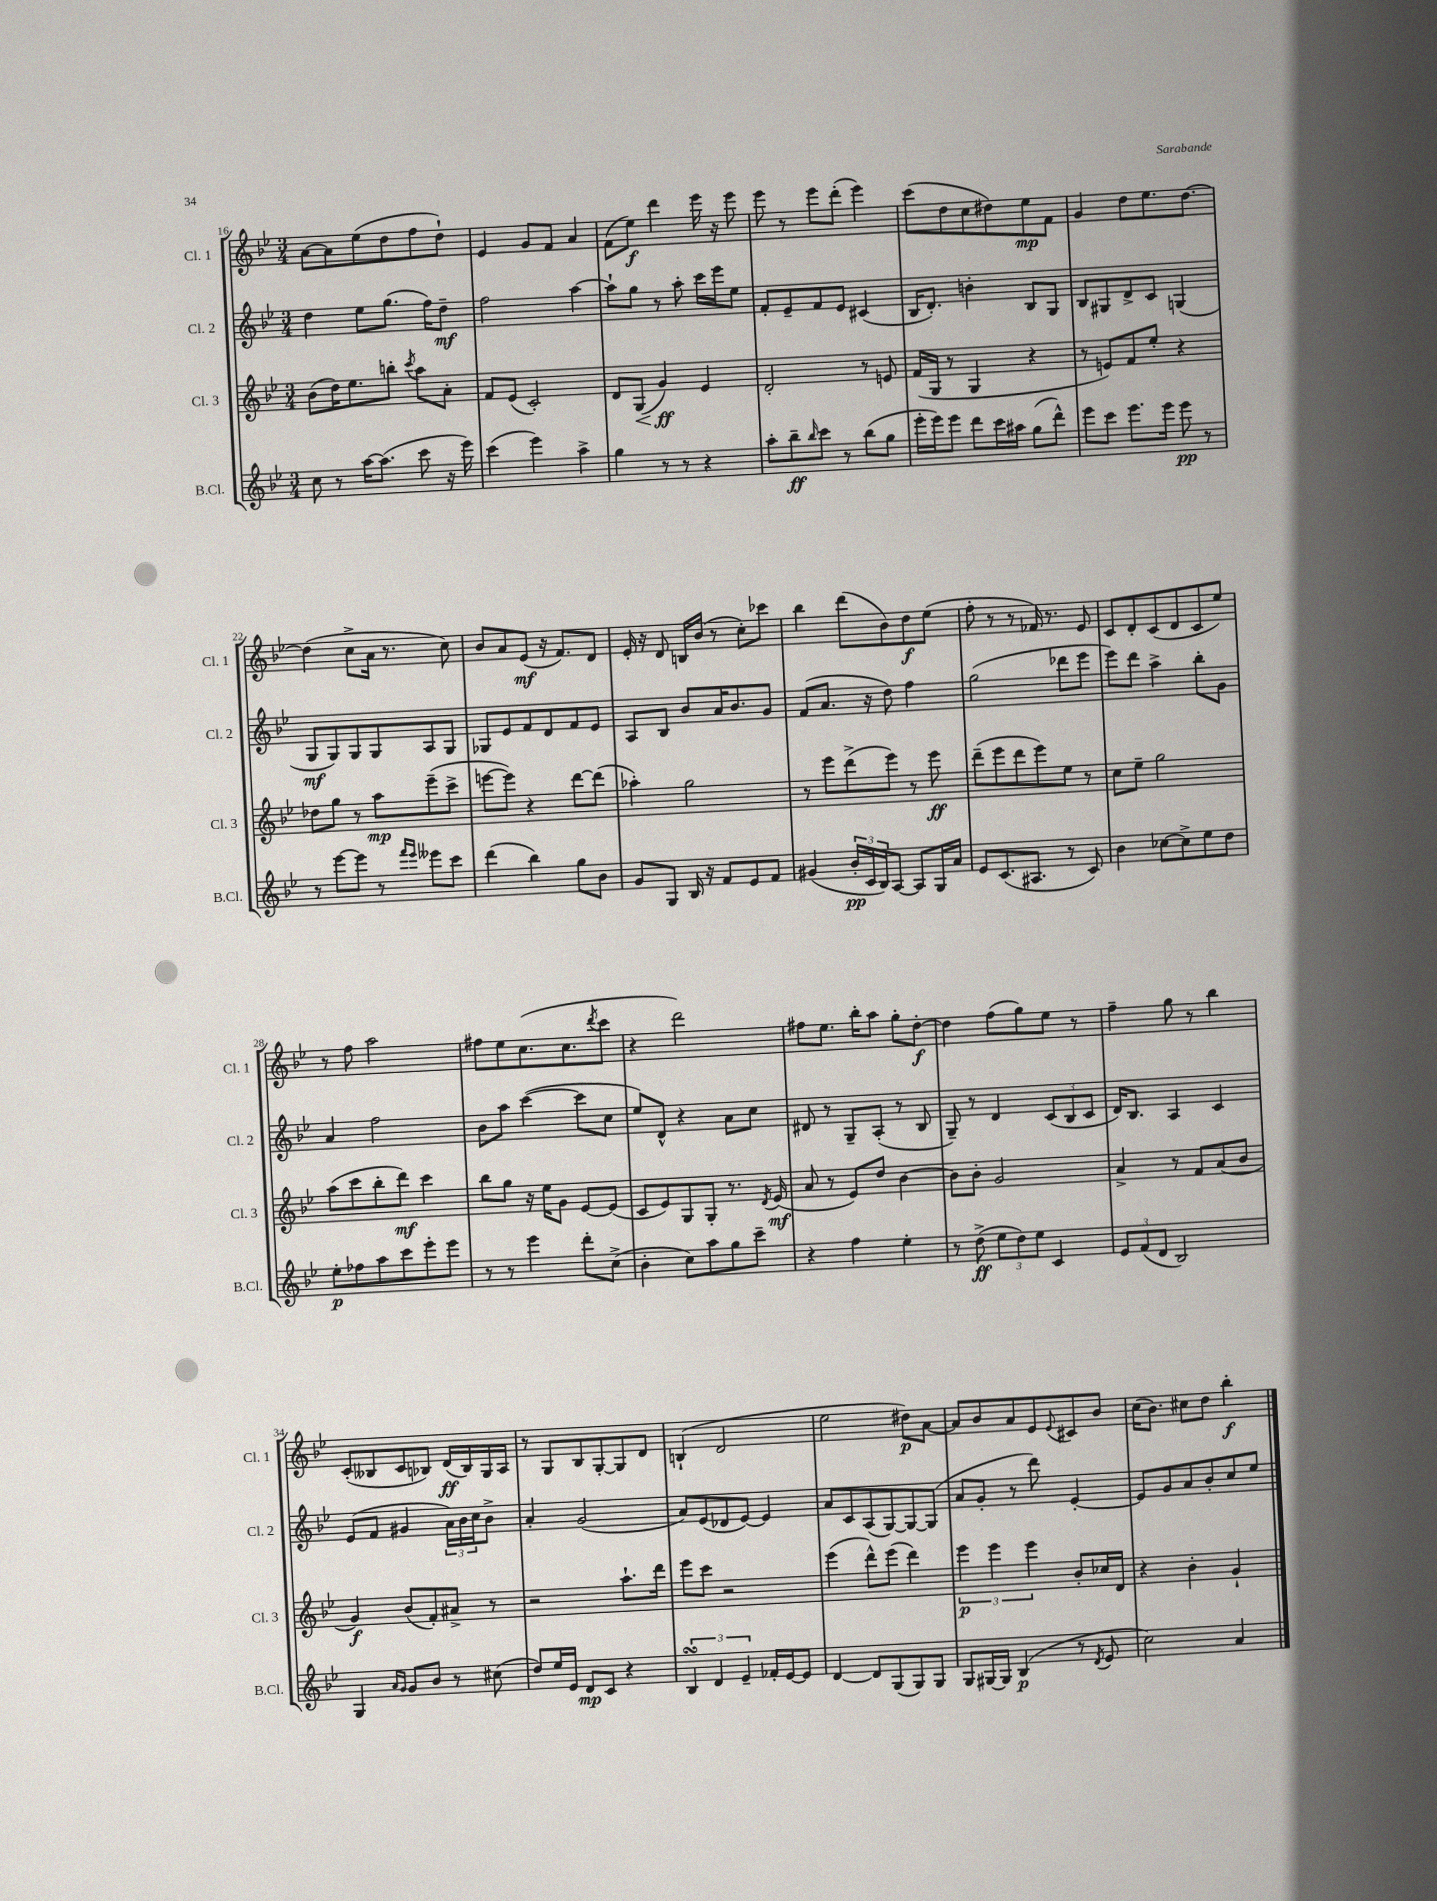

**kern	**dynam	**kern	**dynam	**kern	**dynam	**kern	**dynam
*part4	*part4	*part3	*part3	*part2	*part2	*part1	*part1
*staff4	*staff4	*staff3	*staff3	*staff2	*staff2	*staff1	*staff1
*I"B.Cl.	*	*I"Cl. 3	*	*I"Cl. 2	*	*I"Cl. 1	*
*I'B.Cl.	*	*I'Cl. 3	*	*I'Cl. 2	*	*I'Cl. 1	*
*clefG2	*	*clefG2	*	*clefG2	*	*clefG2	*
*k[b-e-]	*	*k[b-e-]	*	*k[b-e-]	*	*k[b-e-]	*
*M3/4	*	*M3/4	*	*M3/4	*	*M3/4	*
=16	=16	=16	=16	=16	=16	=16	=16
8cc\	.	(8b-\L	.	4dd\	.	[8a\L	.
8r	.	16dd\K)	.	.	.	8a\]	.
.	.	8.ee-\	.	.	.	.	.
[16aa\KL	.	.	.	8ee-\L	.	(8ee-\	.
(8.aa\J]	.	.	.	.	.	.	.
.	.	8bbn'\J	.	(8.gg\J	.	8dd\	.
.	.	8qccc/	.	.	.	.	.
8ccc\	.	8aa\L	.	.	.	8ff\	.
.	.	.	.	16ff\KL)	.	.	.
16r	.	8a'\J	.	8dd~\J	mf	8dd`\J)	.
16eee-\)	.	.	.	.	.	.	.
=17	=17	=17	=17	=17	=17	=17	=17
(4ccc\	.	8f/L	.	2ff\	.	4e-/	.
.	.	(8e-/J	.	.	.	.	.
4eee-\)	.	2c'/)	.	.	.	8g/L	.
.	.	.	.	.	.	8f/J	.
4aa^\	.	.	.	[4aa\	.	4a/	.
=18	=18	=18	=18	=18	=18	=18	=18
4gg\	.	8d/L	.	8aa`\L]	.	(8f\L	.
!	!	!	!LO:HP:b	!	!	!	!
.	.	(8G/J	<	8gg\J	.	8ee-\J)	f
8r	.	4g/)	ff	8r	.	4ddd\	.
8r	.	.	.	8aa'\	.	.	.
4r	.	4e-/	[	16ccc\LL	.	16eee-\	.
.	.	.	.	16eee-\J	.	16r	.
.	.	.	.	8ee-\J	.	8eee-\	.
=19	=19	=19	=19	=19	=19	=19	=19
8aa'\L	.	2d'/	.	8f'/L	.	8eee-\	.
8bb-~\	ff	.	.	8e-~/	.	8r	.
16qqbb-/	.	.	.	.	.	.	.
8ccc\J	.	.	.	8f/	.	8eee-\L	.
8r	.	.	.	8e-/J	.	(8ddd'\J	.
(8bb-\L	.	8r	.	(4c#X/	.	4eee-\)	.
8gg\J	.	8en/	.	.	.	.	.
=20	=20	=20	=20	=20	=20	=20	=20
16eee-'\LL	.	(16f/LL	.	16B-/KL	.	(8ccc\L	.
16eee-\J)	.	16G/JJ	.	8.d'/J)	.	.	.
8eee-\J	.	8r	.	.	.	8dd\	.
8ddd\L	.	4G/	.	4bn'\	.	8cc\	.
16ccc\L	.	.	.	.	.	8dd#X\)	.
16aa#X\JJ	.	.	.	.	.	.	.
(8gg\L	.	4r	.	8B-/L	.	8ee-\	mp
8ddd^^\J)	.	.	.	8G/J	.	8f\J	.
=21	=21	=21	=21	=21	=21	=21	=21
8eee-\L	.	8r	.	8B-/L	.	4g/	.
8ccc\J	.	8en/L)	.	8G#X/	.	.	.
8.eee-\L	.	8f/	.	8d^/	.	8dd\L	.
.	.	8ee-'/J	.	8c/J	.	8.ee-\	.
16eee-\Jk	.	.	.	.	.	.	.
8eee-\	pp	4r	.	(4Gn/	.	.	.
.	.	.	.	.	.	[8.dd\J	.
8r	.	.	.	.	.	.	.
!!LO:LB:g=z
=22	=22	=22	=22	=22	=22	=22	=22
8r	.	8dd-X\L	.	8G/L	mf	(4dd\]	.
[8eee-\L	.	8gg\J	.	8G/)	.	.	.
8eee-\J]	.	8r	.	8G/	.	8cc^\L	.
8r	.	8aa\L	mp	8G/	.	16a\Jk	.
.	.	.	.	.	.	8.r	.
16qqfff/LL	.	.	.	.	.	.	.
16qqeee-/JJ	.	.	.	.	.	.	.
8eee--X\L	.	(8eee-~\	.	8A/	.	.	.
8ccc\J	.	8ccc^\J	.	8G/J	.	8cc\)	.
=23	=23	=23	=23	=23	=23	=23	=23
(4ddd\	.	[8eeen\L	.	8G-X/L	.	8b-/L	.
.	.	8eee\J])	.	8e-/	.	8a/	.
4bb-\)	.	4r	.	8f/	.	(8e-/J	mf
.	.	.	.	8d/	.	16r	.
.	.	.	.	.	.	8.f/L)	.
8gg\L	.	[8ddd\L	.	8f/	.	.	.
8b-\J	.	(8ddd\J]	.	8e-/J	.	8d/J	.
=24	=24	=24	=24	=24	=24	=24	=24
8g/L	.	4aa-X'\)	.	8A/L	.	16e-'/	.
.	.	.	.	.	.	16r	.
8G/J	.	.	.	8B-/J	.	8d/	.
16B-/	.	2gg\	.	8b-/L	.	16Bn/LL	.
16r	.	.	.	.	.	(16b-/JJ	.
8f/L	.	.	.	16a/K	.	8r	.
.	.	.	.	8.b-/	.	.	.
8e-/	.	.	.	.	.	8cc'\L)	.
8f/J	.	.	.	8g/J	.	8ccc-X\J	.
=25	=25	=25	=25	=25	=25	=25	=25
(4g#X/	.	8r	.	(8f/L	.	4bb-\	.
.	.	8eee-\L	.	8.a/J	.	.	.
24b-'/LL	pp	(8ddd^\	.	.	.	(8ddd\L	.
24c/	.	.	.	.	.	.	.
.	.	.	.	16r	.	.	.
24B-/J)	.	.	.	.	.	.	.
[8A/J	.	8eee-\J)	.	8dd\)	.	8b-\)	.
8A/L]	.	8r	.	4ff\	.	8dd\	f
16G/L	.	8eee-\	ff	.	.	(8ee-\J	.
16a/JJ	.	.	.	.	.	.	.
=26	=26	=26	=26	=26	=26	=26	=26
8e-/L	.	(8ddd~\L	.	(2gg\	.	8ff'\	.
(8.c/	.	8eee-\	.	.	.	8r	.
.	.	8ddd\	.	.	.	8r	.
8.A#X/J	.	.	.	.	.	.	.
.	.	8eee-\)	.	.	.	16f-X/)	.
.	.	.	.	.	.	8.r	.
8r	.	8ee-\J	.	8ddd-X\L	.	.	.
8c/)	.	8r	.	8eee-\J	.	8e-/	.
=27	=27	=27	=27	=27	=27	=27	=27
4b-\	.	8cc\L	.	8eee-\L)	.	8c/L	.
.	.	8ee-~\J	.	8ddd\J	.	8d'/	.
[8cc-X\L	.	2gg\	.	4aa^\	.	(8c/	.
8cc-^\]	.	.	.	.	.	8d/	.
8ee-\	.	.	.	8bb-'\L	.	8c/	.
8dd\J	.	.	.	8g\J	.	8ee-/J)	.
!!LO:LB:g=z
=28	=28	=28	=28	=28	=28	=28	=28
8ee-'\L	p	(8aa\L	.	4a/	.	8r	.
8ff-X\	.	8ccc\	.	.	.	8ff\	.
8aa\	.	8bb-'\	.	2ff\	.	2aa\	.
8ccc\	.	8ddd\J)	mf	.	.	.	.
8eee-'\	.	4ccc\	.	.	.	.	.
8eee-\J	.	.	.	.	.	.	.
=29	=29	=29	=29	=29	=29	=29	=29
8r	.	8bb-\L	.	8b-\L	.	8ff#X\L	.
8r	.	8gg\J	.	8aa\J	.	8ee-\	.
4eee-\	.	16r	.	([4ccc\	.	(8.cc\	.
.	.	16ee-\KL	.	.	.	.	.
.	.	8g\J	.	.	.	.	.
.	.	.	.	.	.	8.cc\	.
8ddd'\L	.	[8e-/L	.	8ccc\L]	.	.	.
.	.	.	.	.	.	8qddd/	.
(8cc^\J	.	(8e-/J]	.	8cc\J	.	8ccc\J	.
=30	=30	=30	=30	=30	=30	=30	=30
4b-'\	.	8c/L	.	8ee-/L)	.	4r	.
.	.	8e-/)	.	8d^^/J	.	.	.
8cc\L)	.	8G/	.	4r	.	2ddd\)	.
8aa\	.	8G'/J	.	.	.	.	.
8gg\	.	8.r	.	8a\L	.	.	.
8ccc~\J	.	.	.	8cc\J	.	.	.
.	.	8qd/	.	.	.	.	.
.	.	(16e-/	mf	.	.	.	.
=31	=31	=31	=31	=31	=31	=31	=31
4r	.	8a/	.	8d#X/	.	8ff#X\L	.
.	.	8r	.	8r	.	8.ee-\J	.
4ff\	.	8e-/L)	.	8G~/L	.	.	.
.	.	.	.	.	.	16bb-'\KL	.
.	.	8dd/J	.	(8A'/J	.	8aa\J	.
4ee-'\	.	[4b-\	.	8r	.	8gg'\L	.
.	.	.	.	8B-/	.	[8dd'\J	f
=32	=32	=32	=32	=32	=32	=32	=32
8r	.	8b-\L]	.	8G~/)	.	4dd\]	.
(8dd^\	ff	8b-'\J	.	8r	.	.	.
12ee-\L	.	2g/	.	4d/	.	(8ff\L	.
12dd\)	.	.	.	.	.	.	.
.	.	.	.	.	.	8gg\)	.
12ee-\J	.	.	.	.	.	.	.
4c/	.	.	.	(12c/L	.	8ee-\J	.
.	.	.	.	12B-/	.	.	.
.	.	.	.	.	.	8r	.
.	.	.	.	12c/J	.	.	.
=33	=33	=33	=33	=33	=33	=33	=33
12e-/L	.	4a^/	.	16d/KL)	.	4ff~\	.
.	.	.	.	8.B-/J	.	.	.
(12f/	.	.	.	.	.	.	.
12d/J	.	.	.	.	.	.	.
2B-/)	.	8r	.	4A/	.	8gg\	.
.	.	8f/L	.	.	.	8r	.
.	.	(8a/	.	4c/	.	4bb-\	.
.	.	8b-/J	.	.	.	.	.
!!LO:LB:g=z
=34	=34	=34	=34	=34	=34	=34	=34
4G/	.	4g/)	f	(8e-/L	.	(8c'/L	.
.	.	.	.	8f/J	.	8B--X/	.
16qqa/LL	.	.	.	.	.	.	.
16qqg/JJ	.	.	.	.	.	.	.
8g/L	.	(8b-/L	.	4g#X/	.	8c/	.
8b-/J	.	8f'/)	.	.	.	8B-X/J)	.
8r	.	8a#X^/J	.	24a\LL)	.	(16d/LL	ff
.	.	.	.	24b-\	.	.	.
.	.	.	.	.	.	16B-/)	.
.	.	.	.	24cc\J	.	.	.
(8cc#X\	.	8r	.	8b-^\J	.	16G/	.
.	.	.	.	.	.	16A/JJ	.
=35	=35	=35	=35	=35	=35	=35	=35
8dd/L)	.	2r	.	4a'/	.	8r	.
16ee-/L	.	.	.	.	.	8G/L	.
16e-/JJ	.	.	.	.	.	.	.
8d/L	mp	.	.	(2g/	.	8B-/	.
8c/J	.	.	.	.	.	[8G'/	.
4r	.	8.aa`\L	.	.	.	8G/]	.
.	.	.	.	.	.	8d/J	.
.	.	16ddd\Jk	.	.	.	.	.
=36	=36	=36	=36	=36	=36	=36	=36
6B-sSSs/	.	8eee-\L	.	8a/L)	.	(4Bn`/	.
.	.	8ccc\J	.	(8e-/	.	.	.
6d/	.	.	.	.	.	.	.
.	.	2r	.	8d-X/	.	2d/	.
6e-~/	.	.	.	.	.	.	.
.	.	.	.	[8e-/J)	.	.	.
16f-X'/LL	.	.	.	4e-/]	.	.	.
[16e-/J	.	.	.	.	.	.	.
8e-/J]	.	.	.	.	.	.	.
=37	=37	=37	=37	=37	=37	=37	=37
[4d/	.	(4eee-\	.	8a/L	.	2ee-\	.
.	.	.	.	8c/	.	.	.
8d/L]	.	8ddd^^\L)	.	(8A/	.	.	.
(8G/	.	(8eee-\J	.	[8G/)	.	.	.
8G/)	.	4ddd\)	.	8G/_	.	8dd#X\L)	p
8G/J	.	.	.	(8G/J]	.	[8a\J	.
=38	=38	=38	=38	=38	=38	=38	=38
8G/L	.	6eee-\	p	8a/L	.	8a/L]	.
[16G#X/L	.	.	.	8g'/J	.	8b-/	.
.	.	6eee-\	.	.	.	.	.
16G#/JJ]	.	.	.	.	.	.	.
(4B-/	p	.	.	8r	.	8a/	.
.	.	6eee-\	.	.	.	.	.
.	.	.	.	8ddd\)	.	8e-/	.
.	.	.	.	.	.	8qqe-/	.
8r	.	8b-'/L	.	[4e-'/	.	8c#X/	.
8qd/	.	.	.	.	.	.	.
8e-/	.	16cc-X/L	.	.	.	8b-/J	.
.	.	16d/JJ	.	.	.	.	.
=39	=39	=39	=39	=39	=39	=39	=39
2cc\)	.	4r	.	8e-/L]	.	(16cc\KL	.
.	.	.	.	.	.	8.b-\J)	.
.	.	.	.	8g/	.	.	.
.	.	4b-'\	.	8a/	.	8cc#X\L	.
.	.	.	.	8b-'/	.	8dd\J	.
4a/	.	4g`/	.	8cc/	.	4bb-'\	f
.	.	.	.	8ee-/J	.	.	.
==	==	==	==	==	==	==	==
*-	*-	*-	*-	*-	*-	*-	*-
